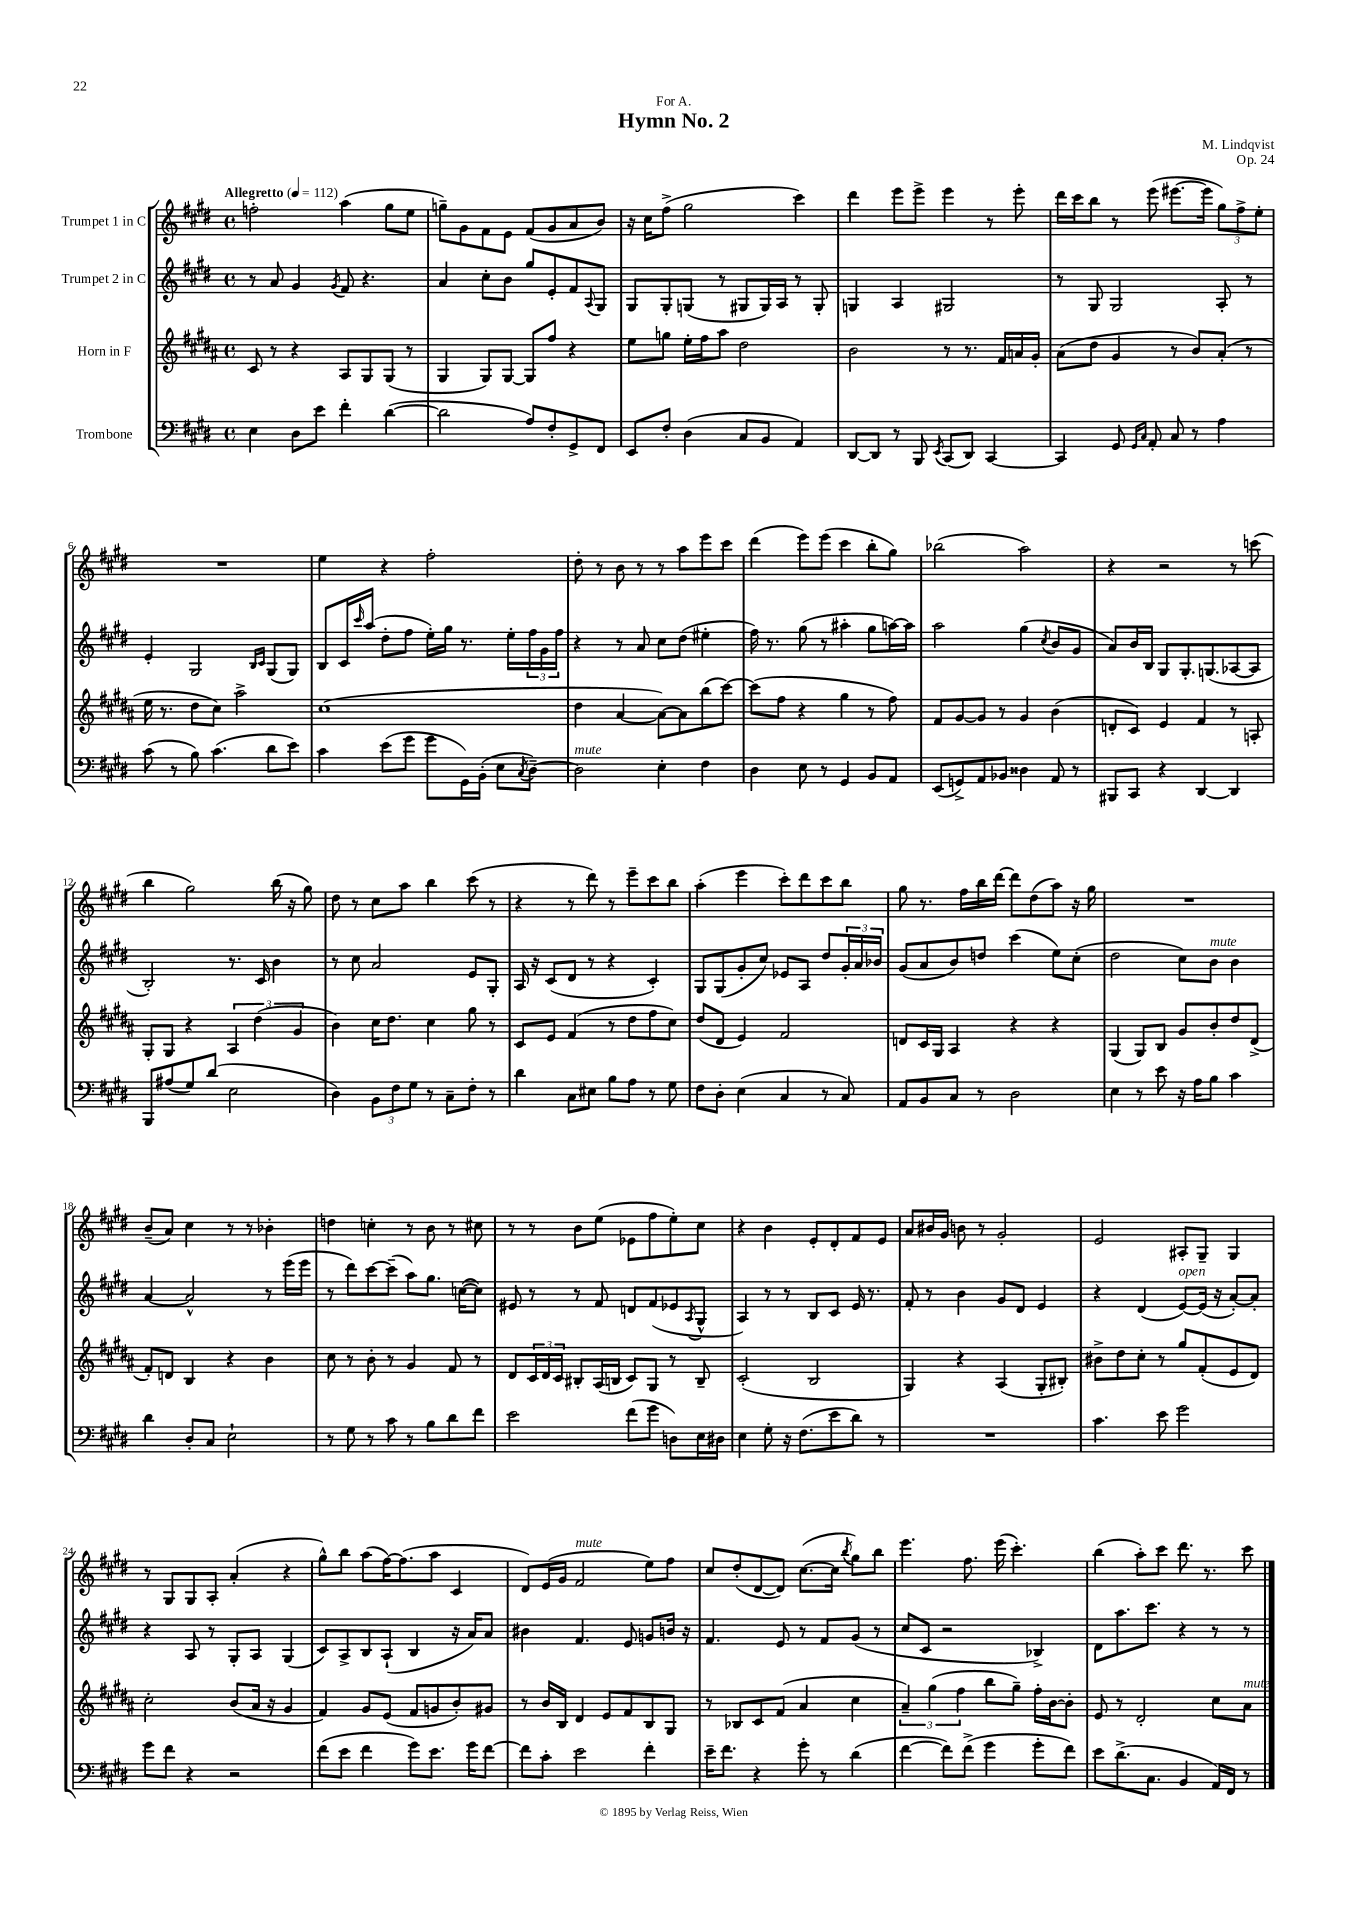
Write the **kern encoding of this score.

**kern	**kern	**kern	**kern
*staff4	*staff3	*staff2	*staff1
*clefF4	*clefG2	*clefG2	*clefG2
*k[f#c#g#d#]	*k[f#c#g#d#a#]	*k[f#c#g#d#]	*k[f#c#g#d#]
*M4/4	*M4/4	*M4/4	*M4/4
*met(c)	*met(c)	*met(c)	*met(c)
*MM112	*MM112	*MM112	*MM112
4E	8c#	8r	2ff'
.	8r	8a	.
8D#	4r	4g#	.
8e	.	.	.
.	.	8qg#	.
4f#'	8A#	8f#	(4aa
.	8G#	4.r	.
([4d#	(8G#	.	8gg#
.	8r	.	8ee
=	=	=	=
2d#]	4G#	4a	8gg~)
.	.	.	8g#
.	8G#)	8cc#'	8f#
.	[8G#	8b	8e
8A)	8G#]	8gg#	(8f#
8F#'	8ff#	8e'	8g#
8GG#^	4r	8f#	8a
.	.	8qqA	.
8FF#	.	8G#	8b)
=	=	=	=
8EE	8ee	8G#	16r
.	.	.	16cc#
8F#'	8gg	8G#'	(8ff#^
(4D#	16ee'	(8G	2gg#
.	16ff#	.	.
.	8aa#	8r	.
8C#	2dd#	8G#	.
8BB	.	16G#)	.
.	.	16A	.
4AA)	.	8r	4ccc#)
.	.	8G#'	.
=	=	=	=
[8DD#	2b	4G	4ddd#
8DD#]	.	.	.
8r	.	4A	8eee
8BBB	.	.	8eee^
8qEE	.	.	.
(8CC#	8r	2G#	4eee
8DD#)	8.r	.	.
[4CC#	.	.	8r
.	16f#	.	.
.	16a	.	8eee'
.	16g#'	.	.
=	=	=	=
4CC#]	(8a#	8r	16ddd#
.	.	.	16ccc#
.	8dd#	8G#	8bb
8GG#	4g#	2G#	8r
16qqGG#	.	.	.
16qqC#	.	.	.
8AA'	.	.	(8eee
8C#	8r	.	[8.eee#
8r	8b)	.	.
.	.	.	16eee#]
4A	(8a#'	8A'	12gg#)
.	.	.	12ff#^
.	8r	8r	.
.	.	.	12ee'
=	=	=	=
(8c#	16ee	4e'	1r
.	8.r	.	.
8r	.	.	.
8B)	8dd#	2G#	.
(4.c#	8cc#)	.	.
.	2aa#^	.	.
.	.	16qqB	.
.	.	16qqc#	.
8d#	.	(8G#	.
8e)	.	8G#)	.
=	=	=	=
4c#	(1cc#	8B	4ee
.	.	16c#	.
.	.	16qqccc#	.
.	.	(16aa	.
(8e	.	8dd#'	4r
8g#	.	8ff#	.
8g#	.	16ee')	2ff#'
.	.	16gg#	.
16GG#)	.	8.r	.
(16BB'	.	.	.
8E	.	.	.
.	.	16ee'	.
8qC#	.	.	.
[8D#~)	.	24ff#	.
.	.	24g#	.
.	.	24ff#	.
=	=	=	=
2D#]	4dd#	4r	8dd#'
.	.	.	8r
.	[4a#	8r	8b
.	.	8a	8r
4E'	8a#_)	8cc#	8r
.	8a#]	(8dd#	8aa
4F#	(8bb	4ee#'	8eee
.	[8ccc#)	.	8ccc#
=	=	=	=
4D#	(8ccc#]	16ff#)	(4ddd#
.	.	8.r	.
.	8ff#	.	.
8E	4r	(8gg#	8eee)
8r	.	8r	(8eee
4GG#	4gg#	4aa#'	4ccc#
8BB	8r	8gg#	8bb'
8AA	8ff#)	[16aa)	8gg#)
.	.	16aa]	.
=	=	=	=
(8EE	8f#	2aa	(2bb-
8GG^)	[8g#	.	.
8AA	8g#]	.	.
8BB-	8r	.	.
4D##	4g#	(4gg#	2aa)
.	.	8qcc#	.
8AA	(4b	8b	.
8r	.	8g#	.
=	=	=	=
8BBB#	8d'	8a)	4r
8CC#	8c#)	16b	.
.	.	16B	.
4r	4e	8G#	2r
.	.	8.G#'	.
[4DD#	4f#	.	.
.	.	(8.G	.
4DD#]	8r	[8A-	8r
.	8A'	8A-]	(8ccc
=	=	=	=
8BBB	8G#'	2B')	4bb
(8A#	8G#	.	.
8G#)	4r	.	2gg#)
(8d#	.	.	.
2E	6A#	8.r	.
.	(6dd#	.	.
.	.	16c#	.
.	.	4b	(16bb
.	.	.	16r
.	6g#	.	.
.	.	.	8gg#)
=	=	=	=
4D#)	4b)	8r	8dd#
.	.	8cc#	8r
12BB	16cc#	2a	8cc#
.	8.dd#	.	.
12F#	.	.	.
.	.	.	8aa
12G#	.	.	.
8r	4cc#	.	4bb
8C#~	.	.	.
8F#'	8gg#	8e	(8ccc#
8r	8r	8G#'	8r
=	=	=	=
4d#	8c#	16A	4r
.	.	16r	.
.	8e	(8c#	.
8C#	(4f#	8d#	8r
8E#	.	8r	8ddd#)
8B	8r	4r	8r
8A	8dd#	.	8eee~
8r	8ff#	4c#')	8ccc#
8G#	8cc#)	.	8bb
=	=	=	=
8F#	(8dd#	8G#	(4aa'
8D#'	8d#	(8G#	.
(4E	4e)	8g#'	4eee
.	.	8cc#)	.
4C#	2f#	8e-	8ccc#')
.	.	8A	8ddd#
8r	.	8dd#	8ccc#
8C#)	.	24g#'	8bb
.	.	24a	.
.	.	24b-	.
=	=	=	=
8AA	8d	(8g#	8gg#
8BB	16c#	8a	8.r
.	16G#	.	.
8C#	4A#	8b)	.
.	.	.	16ff#
8r	.	8dd	16bb
.	.	.	[16ddd#
2D#	4r	(4ccc#	8ddd#]
.	.	.	(8dd#
.	4r	8ee)	8aa)
.	.	(8cc#'	16r
.	.	.	16gg#
=	=	=	=
4E	(4G#	2dd#	1r
8r	8G#)	.	.
8e	8B	.	.
16r	8g#	8cc#)	.
16A	.	.	.
8B	8b'	8b	.
4c#	8dd#	4b	.
.	(8d#^	.	.
=	=	=	=
4d#	8f#')	[4a	(8b~
.	8d	.	8a)
8D#'	4B	2a^^]	4cc#
8C#	.	.	.
2E`	4r	.	8r
.	.	.	8r
.	4b	8r	4b-'
.	.	(16eee	.
.	.	16eee	.
=	=	=	=
8r	8cc#	8r	4dd
8G#	8r	8ddd#)	.
8r	8b'	[8ccc#	4cc'
8c#	8r	(8ccc#~]	.
8r	4g#	8aa)	8r
8B	.	8.gg#	8b
8d#	8f#	.	8r
.	.	([16cc	.
8f#	8r	8cc])	8cc#
=	=	=	=
2e	8d#	8e#	8r
.	24c#	8r	8r
.	24d#	.	.
.	24c#	.	.
.	8B#'	8r	8b
.	(16A#	8f#	(8ee
.	16B	.	.
(8f#	8c#)	8d	8e-
8g#	8G#	(8f#	8ff#
8D)	8r	8e-	8ee')
.	.	8qA	.
16E	8B~	8G#^^	8cc#
16D#	.	.	.
=	=	=	=
4E	(2c#'	4A)	4r
8G#'	.	8r	4b
16r	.	8r	.
(8.F#	.	.	.
.	2B	8B	8e'
8e	.	8c#	8d#'
8d#)	.	16e	8f#
.	.	8.r	.
8r	.	.	8e
=	=	=	=
1r	4G#)	8f#'	8a
.	.	8r	16b#
.	.	.	16g#
.	4r	4b	8b
.	.	.	8r
.	(4A#	8g#	2g#'
.	.	8d#	.
.	8G#'	4e	.
.	8B#')	.	.
=	=	=	=
4.c#	8b#^	4r	2e
.	8dd#	.	.
.	8cc#'	(4d#	.
8e	8r	.	.
2g#	8gg#	[8e)	8A#'
.	(8f#'	(16e]	8G#~
.	.	16r	.
.	8e	[8a')	4G#
.	8d#)	8a']	.
=	=	=	=
8g#	2cc#'	4r	8r
8f#	.	.	8G#
4r	.	8A	8G#
.	.	8r	8A'
2r	(8b	8G#'	(4a'
.	16a#	8A	.
.	16r	.	.
.	4g#	(4G#	4r
=	=	=	=
(8f#	4f#)	8c#)	8gg#^^)
8e	.	8A^	8bb
4f#	8g#	8B	(8aa
.	(8e	(8A`	[16ff#)
.	.	.	(8.ff#]
8g#)	8f#	4B	.
8.e	8g	.	8aa
.	8b')	16r	4c#
16g#	.	16a)	.
[8f#	8g#	8a	.
=	=	=	=
8f#]	8r	4b#	8d#)
8c#'	16b	.	(16e
.	16B	.	16g#
2e	4d#	4.f#	2f#
.	8e	.	.
.	8f#	8e	.
4f#'	8B	8g	8ee)
.	8G#	16b	8ff#
.	.	16r	.
=	=	=	=
16e~	8r	4.f#	8cc#
8.f#	.	.	.
.	8B-	.	(8dd#'
4r	8c#	.	[8d#
.	(8f#	8e	8d#])
8g#'	4a#	8r	([8.cc#
8r	.	8f#	.
.	.	.	16cc#]
.	.	.	8qbb
(4d#	4cc#	(8g#	8gg#)
.	.	8r	8bb
=	=	=	=
[4f#	6a#~)	8cc#	4.eee
.	.	8c#	.
.	(6gg#	.	.
8f#])	.	2r	.
.	6ff#	.	.
(8f#^	.	.	8.ff#
4g#	8bb	.	.
.	.	.	(16eee
.	8gg#~)	.	4.ccc#')
8g#'	16ff#'	4B-^)	.
.	[16b	.	.
8f#)	8b']	.	.
=	=	=	=
8e	8e	8d#	(4bb
(8.d#^	8r	8.aa	.
.	2d#'	.	8aa')
8.C#	.	8.ccc#	.
.	.	.	8ccc#
4BB	.	4r	8.ddd#
.	.	.	8.r
16AA)	8cc#	8r	.
16FF#	.	.	.
8r	8a#	8r	8ccc#
==	==	==	==
*-	*-	*-	*-
